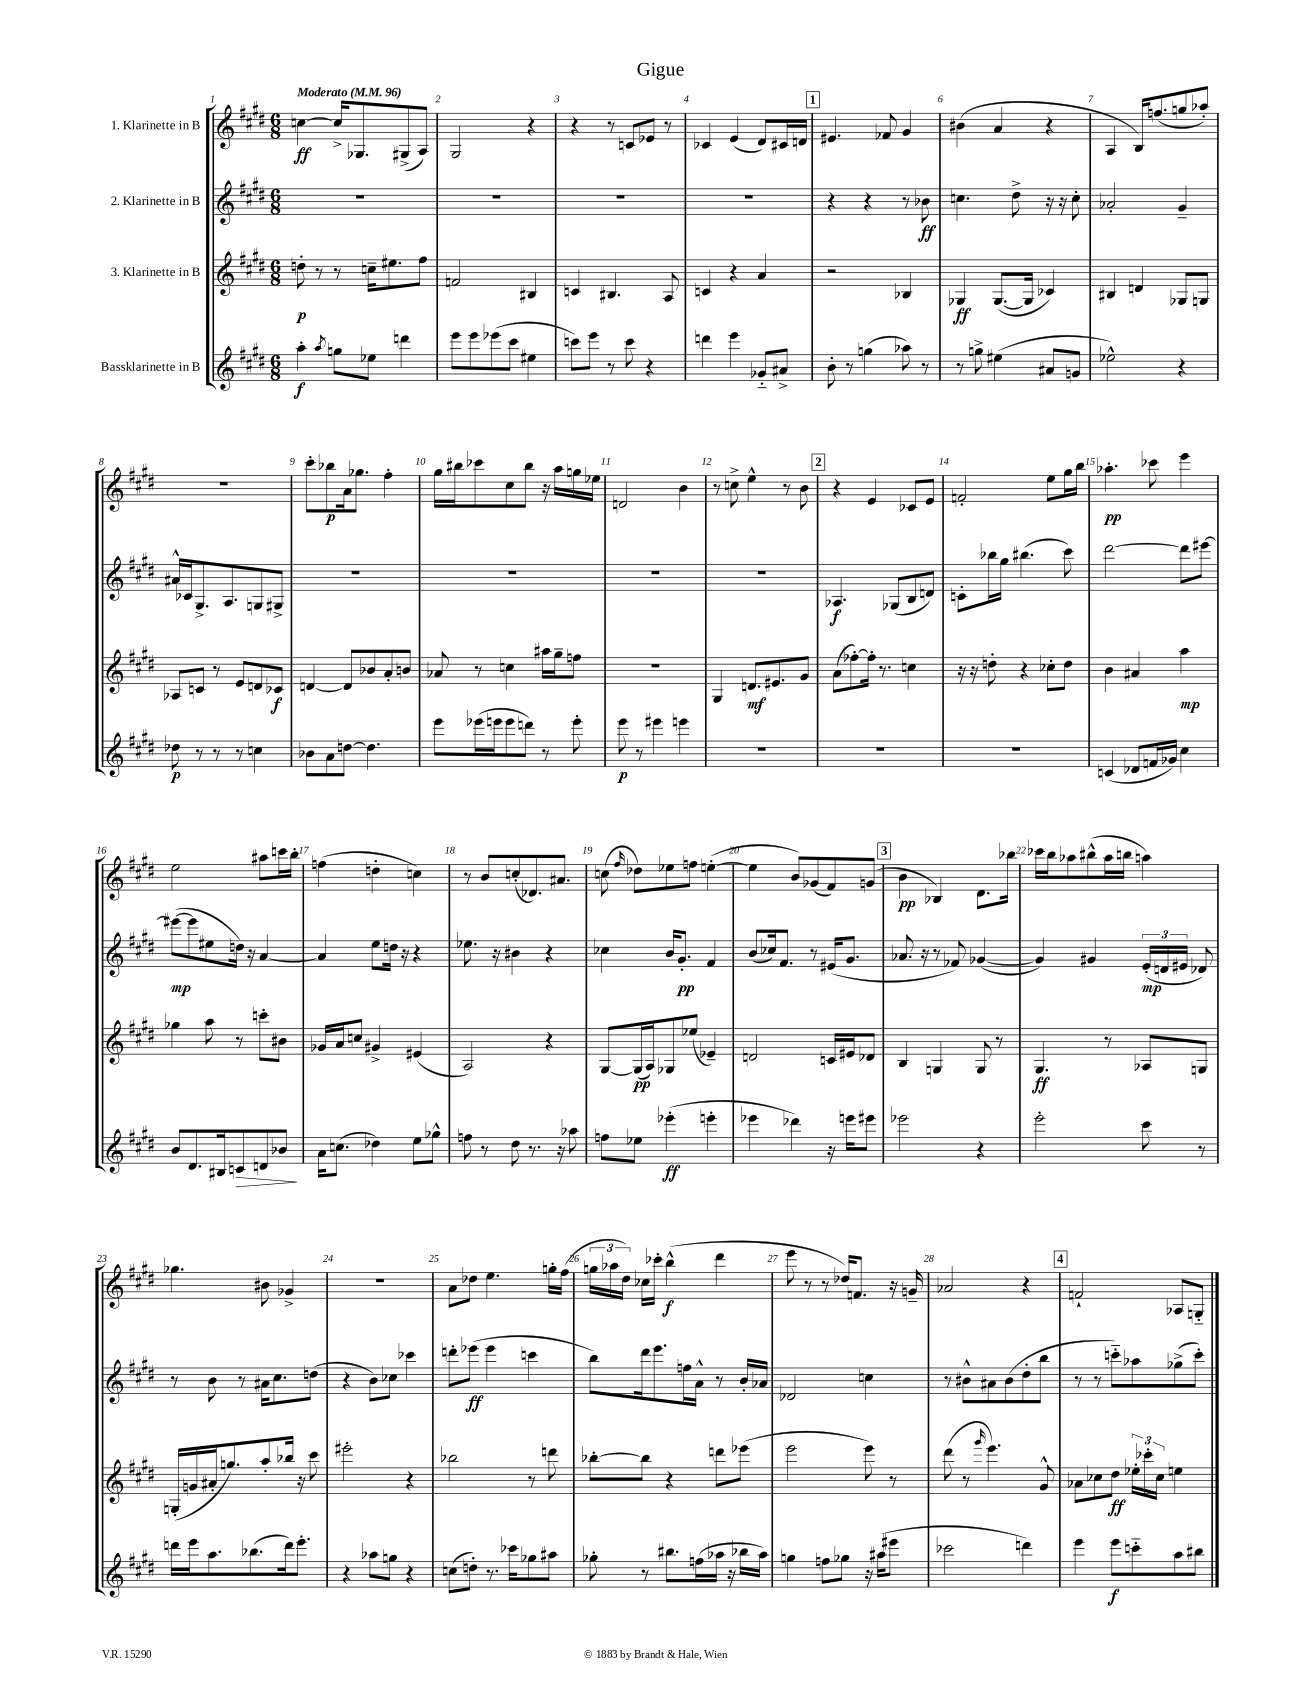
\header { title = "Gigue" }
<<
\new StaffGroup <<
\new Staff = "s0" \with { instrumentName = "1. Klarinette in B" } {
    \clef treble \key e \major \numericTimeSignature \time 6/8 \tempo "Moderato" 4 = 96
    \autoBeamOff c''4~\ff c''16[-> ges8. gis8->( a8]) |
    gis2 r4 |
    r4 r8 c'8[ ees'8] r8 |
    ces'4 e'4( dis'8[) cis'16 d'16] |
    \mark \markup { \box "1" } eis'4. fes'8 gis'4 |
    bis'4( a'4 r4 |
    a4 b16[) f''8.( g''8 aes''8]-.) |
    R2. |
    cis'''8[-. bes''8\p a'16 ges''8.] fis''4-. |
    gis''16[ bis''16 ces'''8 cis''8 bis''8] r16 a''16[ g''16 ees''16] |
    d'2 b'4 |
    r8 c''8-> e''4-^ r8 b'8 |
    \mark \markup { \box "2" } r4 e'4 ces'8[ e'8] |
    f'2-. e''8[ gis''16 b''16] |
    aes''4.-.\pp ces'''8 e'''4 |
    e''2 ais''8[ c'''16 b''16]-. |
    f''4( d''4-. c''4) |
    r8 b'8[ c''8-.( des'8.) ais'8.] |
    c''8( \grace { fis''16 } des''8[) ees''8 f''8] e''4~-.( |
    e''4 b'8[) ges'8( fis'8) g'8]( |
    \mark \markup { \box "3" } b'4\pp bes4) dis'8.[ bes''16] |
    ces'''16[ b''16 aes''8 bis''8-^( aes''16 b''16] a''4) |
    ges''4. bis'8 ges'4-> |
    R2. |
    a'8[ des''8] e''4. g''16[-. fis''16]( |
    \tuplet 3/2 { g''16[ aes''16 dis''16]) } ces''16[ ces'''16]-. b''4-^\f( dis'''4 |
    e'''8 r8 r8 des''16[) f'8.] r16 g'16-- |
    aes'2 r4 |
    \mark \markup { \box "4" } f'2-! aes8[ g8]-_ \bar "|." |
}
\new Staff = "s1" \with { instrumentName = "2. Klarinette in B" } {
    \clef treble \key e \major \numericTimeSignature \time 6/8
    \autoBeamOff R2. |
    R2. |
    R2. |
    R2. |
    \mark \markup { \box "1" } r4 r4 r8 bes'8\ff |
    c''4. dis''8-> r16 r16 c''8-. |
    aes'2-. gis'4-- |
    ais'16[-^ ces'16 gis8.-> a8. g8 gis8]-> |
    R2. |
    R2. |
    R2. |
    R2. |
    \mark \markup { \box "2" } aes4.\f ges8[( b8 d'8]) |
    c'8[-. bes''16 gis''16] bis''4.( cis'''8) |
    dis'''2~ dis'''8[ eis'''8]~ |
    eis'''8[~\mp( eis'''8 eis''8 d''16]) r16 a'4~ |
    a'4 e''8[ d''16] r16 r4 |
    ees''8. r16 bis'4 r4 |
    ces''4 b'16[ gis'8.]-.\pp fis'4 |
    b'8[( ces''16) fis'8.] r8 eis'16[( gis'8.] |
    \mark \markup { \box "3" } aes'8. r16 r8 fes'8) ges'4~( |
    ges'4) gis'4 \tuplet 3/2 { e'16[-.\mp( d'16 eis'16] } des'8) |
    r8 b'8 r8 ais'16[ cis''8. d''8]( |
    r4 b'8[) ces''8] ces'''4 |
    d'''8[-. ees'''8]\ff( ees'''4 c'''4 |
    b''8[) dis'''16 e'''8. f''16 a'16]-^ r8 b'16[-. aes'16] |
    des'2 c''4 |
    r8 bis'8[-^ ais'8 bis'8( dis''8-. b''8] |
    \mark \markup { \box "4" } r8 r8 c'''8[-_) aes''8 ges''8->( c'''8]-.) \bar "|." |
}
\new Staff = "s2" \with { instrumentName = "3. Klarinette in B" } {
    \clef treble \key e \major \numericTimeSignature \time 6/8
    \autoBeamOff d''8-.\p r8 r8 c''16[-- eis''8. fis''8] |
    f'2 bis4 |
    c'4 bis4. a8 |
    c'4 r4 a'4 |
    \mark \markup { \box "1" } r2 bes4 |
    ges4\ff ges8.[~( ges16] ces'4) |
    bis4 d'4 ges8[ g8] |
    aes8[ c'8] r8 e'8[ d'8 ces'8]\f |
    d'4~ d'8[ bes'8 a'8-. b'8] |
    aes'8 r8 c''4 ais''16[ gis''16-- f''8] |
    R2. |
    gis4 d'8.[\mf eis'8. gis'8] |
    \mark \markup { \box "2" } a'8[( fes''8~-.) fes''16]-. r8. c''4 |
    r16 r16 d''8-. r4 ces''8[-. d''8] |
    b'4 ais'4 a''4\mp |
    ges''4 a''8 r8 c'''8[-. bis'8] |
    ges'16[ a'16 c''8] gis'4-> eis'4( |
    a2) r4 |
    gis8[~ gis16\pp( a16) ges8 ees''8]( ees'4--) |
    d'2 c'16[ eis'16 des'8] |
    \mark \markup { \box "3" } b4 g4 g8 r8 |
    gis4.\ff r8 aes8[ g8] |
    g16[-.( g'16 ais'16-. g''8.) a''8-. bes''16] r16 cis'''8 |
    eis'''2-. r4 |
    bes''2 r8 d'''8 |
    bes''8[~-. bes''8] r4 d'''8[ ees'''8]( |
    e'''2 e'''8) r8 |
    dis'''8( r8 \grace { gis'''16 } e'''4.) gis'8-^ |
    \mark \markup { \box "4" } aes'8[ ces''8 dis''8]\ff \tuplet 3/2 { ees''16[-. ces'''16-. ces''16] } e''4 \bar "|." |
}
\new Staff = "s3" \with { instrumentName = "Bassklarinette in B" } {
    \clef treble \key e \major \numericTimeSignature \time 6/8
    \autoBeamOff a''4-.\f \acciaccatura { a''8 } g''8[ ees''8] d'''4 |
    e'''8[ e'''8 ees'''8( cis'''8] eis''4 |
    c'''8[) e'''8] r8 c'''8 r4 |
    d'''4 e'''4 ges'8[-_ ais'8]-> |
    \mark \markup { \box "1" } b'8-. r8 g''4( aes''8) r8 |
    r8 g''8-> eis''4( ais'8[ g'8] |
    ees''2-^) r4 |
    des''8\p r8 r8 r8 c''4 |
    bes'8[ a'8 d''8]~ d''4. |
    e'''8[ ees'''16( e'''16 e'''8 d'''8]) r8 e'''8-. |
    e'''8\p r8 eis'''4 e'''4 |
    R2. |
    \mark \markup { \box "2" } R2. |
    R2. |
    c'4( des'8[ f'16 ges'16]) cis''4 |
    b'8[ dis'8. bis16 c'8\> d'8 bes'8]\! |
    a'16[ c''8.]( des''4) e''8[ ges''8]-^ |
    f''8 r8 dis''8 r8. r16 aes''8 |
    f''8[ ees''8] ees'''4-.\ff( e'''4-. |
    ees'''4 des'''4) r16 e'''16[ eis'''8] |
    \mark \markup { \box "3" } ees'''2 r4 |
    e'''2-. cis'''8 r8 |
    d'''16[ e'''16 a''8. bes''8.( d'''16) e'''8.]-. |
    r4 aes''8[ g''8] r4 |
    c''8[( d''8]-.) r8. ces'''16[ ges''8 ais''8] |
    ges''8-. r8 bis''8.[ f''16( aes''16] r16 bes''16[ aes''16]) |
    g''4 f''8[ ges''8] r16 ais''16[( eis'''8] |
    ces'''2 d'''4) |
    \mark \markup { \box "4" } e'''4 e'''8[\f c'''8-_ a''8 bis''8] \bar "|." |
}
>>
>>
\layout { \context { \Score \override BarNumber.break-visibility = ##(#f #t #t) barNumberVisibility = #all-bar-numbers-visible } }
